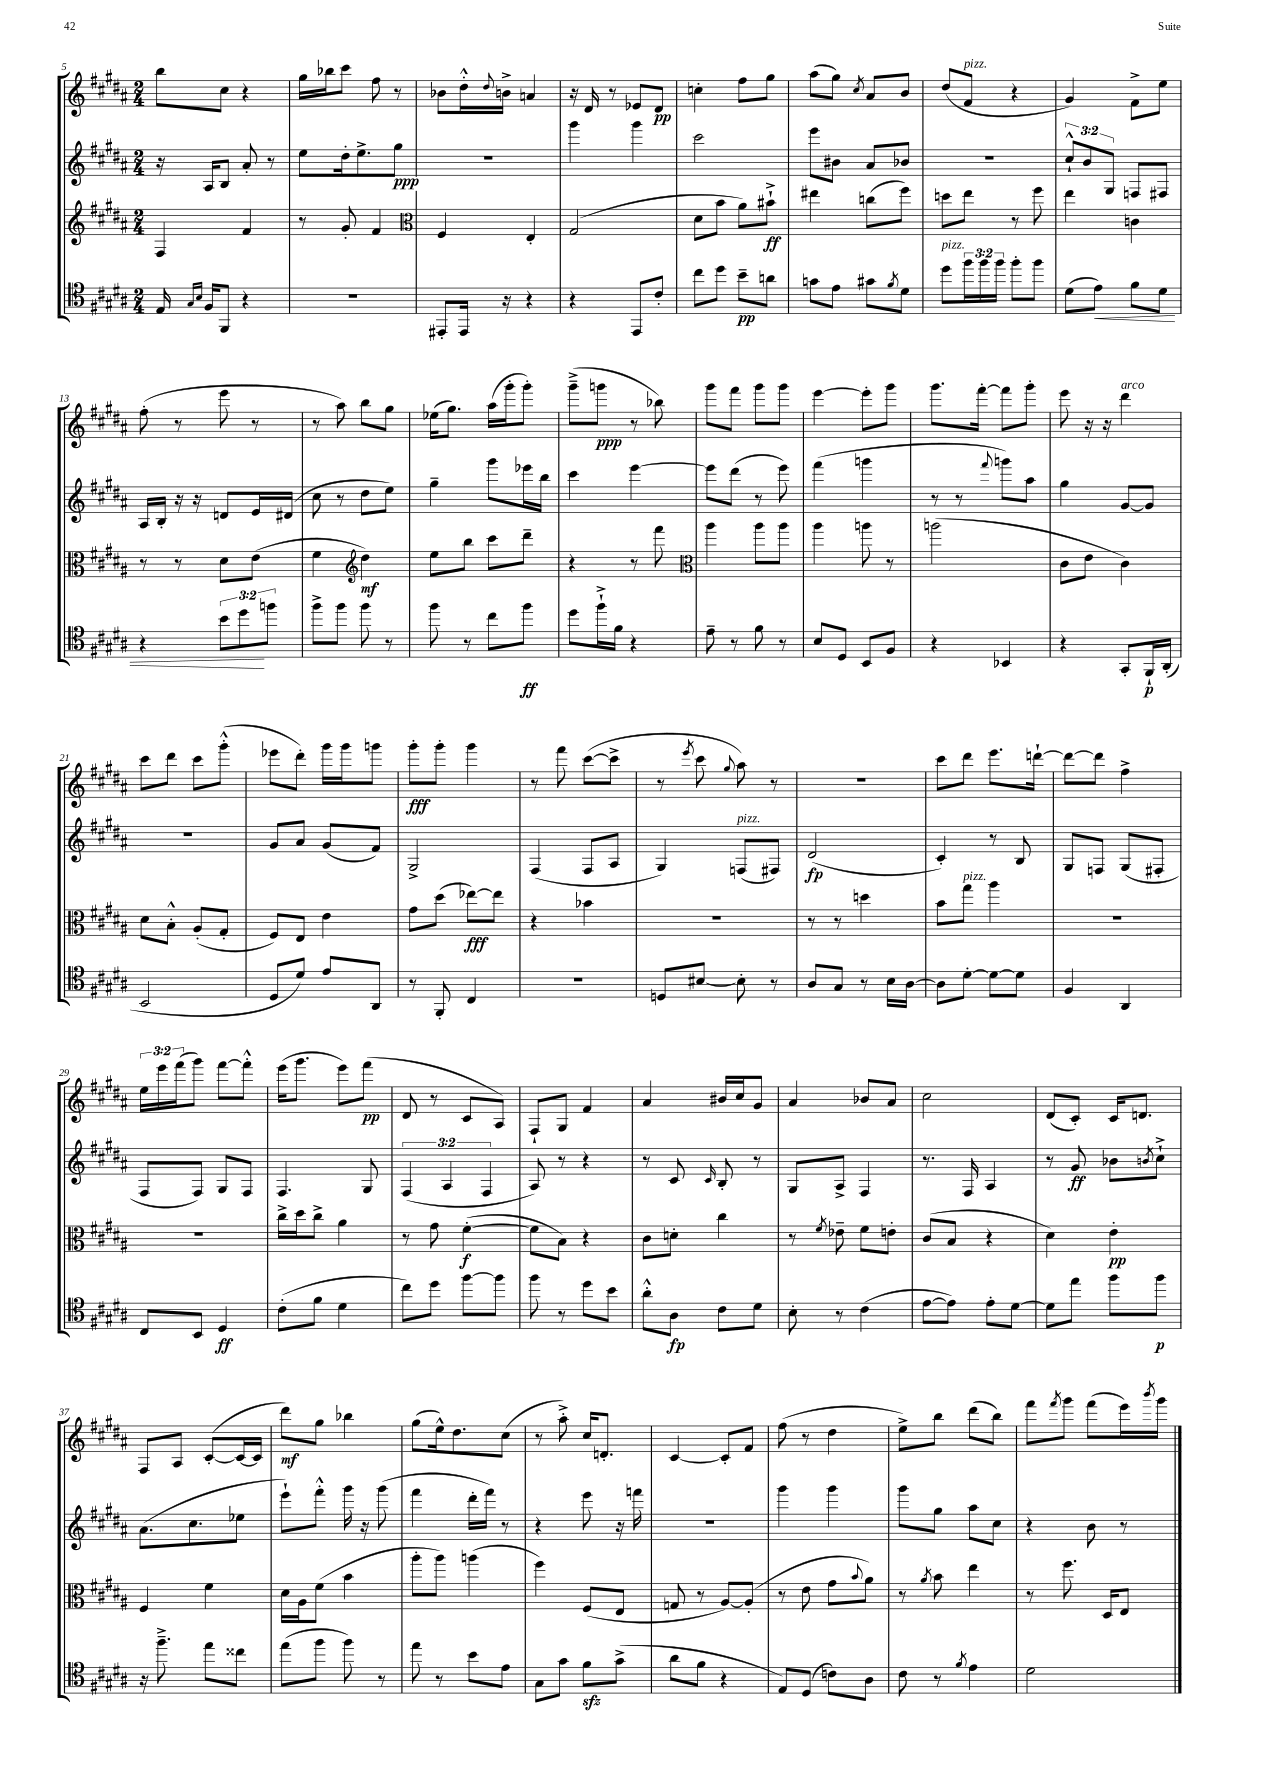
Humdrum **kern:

**kern	**kern	**kern	**kern
*staff4	*staff3	*staff2	*staff1
*clefC4	*clefG2	*clefG2	*clefG2
*k[f#c#g#d#a#]	*k[f#c#g#d#a#]	*k[f#c#g#d#a#]	*k[f#c#g#d#a#]
*M2/4	*M2/4	*M2/4	*M2/4
16E/	4F#/	16r	8bb\L
16qqG#/LL	.	.	.
16qqB/JJ	.	.	.
16F#/LK	.	16A#/LK	.
8FF#/J	.	8B/J	8cc#\J
4r	4f#/	8a#'/	4r
.	.	8r	.
=	=	=	=
2r	8r	8ee\L	16gg#\LL
.	.	.	16bb-\J
.	8g#'/	16dd#'\k	8ccc#\J
.	.	8.ee^\	.
.	4f#/	.	8ff#\
.	.	8gg#\J	8r
=	=	=	=
*	*clefC3	*	*
8EE#'/L	4F#/	2r	8b-\L
16EE#/Jk	.	.	16dd#'^^\L
.	.	.	8qqdd#/
16r	.	.	16b^\JJ
4r	4E'/	.	4a/
=	=	=	=
4r	(2G#/	4ggg#\	16r
.	.	.	16d#/
.	.	.	8r
8EE/L	.	4ggg#\	8e-/L
8c#'/J	.	.	8d#/J
=	=	=	=
8cc#\L	8d#\L	2ccc#\	4cc'\
8dd#\J	8b\J	.	.
8b~\L	8a#\L)	.	8ff#\L
8a\J	8b#`^\J	.	8gg#\J
=	=	=	=
8g\L	4ee#\	8eee\L	(8aa#\L
8e\J	.	8b#\J	8gg#\J)
.	.	.	8qcc#/
8g#\L	(8cc\L	8a#/L	8a#/L
8qf#/	.	.	.
8d#\J	8ff#\J)	8b-/J	8b/J
=	=	=	=
8dd#\L	8dd\L	2r	(8dd#/L
24ff#\L	8ee\J	.	8f#/J
24ff#\	.	.	.
24ff#\JJ	.	.	.
8ff#'\L	8r	.	4r
8ff#\J	8ff#\	.	.
=	=	=	=
(8d#\L	4ee\	12cc#`^^/L	4g#/)
.	.	12b/	.
8e\J)	.	.	.
.	.	12G#/J	.
8f#\L	4c\	8F/L	8f#^\L
8d#\J	.	8F#/J	8ee\J
=	=	=	=
4r	8r	16A#/LL	(8ff#'\
.	.	16B'/JJ	.
.	8r	16r	8r
.	.	16r	.
12b\L	8d#\L	8d/L	8eee\
12dd#\	.	.	.
.	(8e\J	16e/L	8r
12ff\J	.	.	.
.	.	(16d#/JJ	.
=	=	=	=
8ff#^\L	4f#\	8cc#\	8r
8ff#\J	.	8r	8aa#\)
*	*clefG2	*	*
8ff#\	4dd#\)	8dd#\L	8bb\L
8r	.	8ee\J)	8gg#\J
=	=	=	=
8ff#\	8ee\L	4gg#~\	(16ee-\LK
.	.	.	8.gg#\J)
8r	8bb\J	.	.
8cc#\L	8ccc#\L	8ggg#\L	(16aa#\LL
.	.	.	16ggg#'\J
8ff#\J	8ddd#~\J	16eee-\L	8ggg#'\J)
.	.	16bb\JJ	.
=	=	=	=
8dd#\L	4r	4ccc#\	(8ggg#~^\L
16ff#`^\L	.	.	8ggg\J
16f#\JJ	.	.	.
4r	8r	[4eee\	8r
.	8fff#\	.	8bb-\)
=	=	=	=
*	*clefC3	*	*
8e~\	4aa#\	8eee\]L	8ggg#\L
8r	.	(8ddd#\J	8fff#\J
8f#\	8aa#\L	8r	8ggg#\L
8r	8aa#\J	8eee\)	8ggg#\J
=	=	=	=
8B/L	4aa#\	(4fff#\	[4eee\
8D#/J	.	.	.
8BB/L	8aa\	4ggg\	8eee'\]L
8F#/J	8r	.	8ggg#\J
=	=	=	=
4r	(2aa\	8r	8.ggg#\L
.	.	8r	.
.	.	.	[16fff#'\Jk
.	.	8qqfff#/	.
4BB-/	.	8ggg\L)	8fff#\]L
.	.	8aa#\J	8ggg#'\J
=	=	=	=
4r	8c#\L	4gg#\	8eee\
.	8e\J	.	16r
.	.	.	16r
8GG#'/L	4c#\)	[8g#/L	4ddd#\
16FF#`/L	.	8g#/]J	.
(16AA#'/JJ	.	.	.
=	=	=	=
2BB/	8d#\L	2r	8ccc#\L
.	8B'^^\J	.	8ddd#\J
.	(8A#'/L	.	8ccc#\L
.	8G#'/J	.	(8ggg#'^^\J
=	=	=	=
8D#/L	8F#/L)	8g#/L	8eee-\L
8d#/J)	8E/J	8a#/J	8ddd#'\J)
8e/L	4e\	(8g#/L	16ggg#\LL
.	.	.	16ggg#\J
8AA#/J	.	8f#/J)	8ggg\J
=	=	=	=
8r	8g#\L	2G#^/	8ggg#'\L
8FF#'/	(8dd#\J	.	8ggg#'\J
4C#/	[8ee-\L)	.	4ggg#\
.	8ee-\]J	.	.
=	=	=	=
2r	4r	(4F#/	8r
.	.	.	8fff#\
.	4b-\	8F#/L	([8ccc#\L
.	.	8A#/J	8ccc#^\]J
=	=	=	=
8D/L	2r	4G#/)	8r
.	.	.	8qeee/
[8B#/J	.	.	8ccc#\
.	.	.	8qqgg#/
8B#'\]	.	(8F/L	8aa#\)
8r	.	8F#/J)	8r
=	=	=	=
8A#/L	8r	(2d#/	2r
8G#/J	8r	.	.
8r	4dd\	.	.
16B\LL	.	.	.
[16A#\JJ	.	.	.
=	=	=	=
8A#\]L	8b\L	4c#'/)	8ccc#\L
[8d#'\J	8gg#\J	.	8ddd#\J
8d#\_L	4aa#\	8r	8.eee\L
8d#\]J	.	8B/	.
.	.	.	[16ddd`\Jk
=	=	=	=
4F#/	2r	8G#/L	8ddd\_L
.	.	8F/J	8ddd\]J
4AA#/	.	(8G#/L	4ff#^\
.	.	8F#'/J	.
=	=	=	=
8C#/L	2r	8F#/L	24ee\LL
.	.	.	24eee\
.	.	.	(24fff#\J
8BB/J	.	8F#/J)	8ggg#\J)
4D#/	.	8G#/L	[8fff#\L
.	.	8F#/J	8fff#'^^\]J
=	=	=	=
(8c#'\L	16cc#^\LL	4.F#/	(16eee\LK
.	16dd#\J	.	8.ggg#\J
8f#\J	8cc#^\J	.	.
4d#\	4a#\	.	8eee\L)
.	.	8G#/	(8fff#\J
=	=	=	=
8cc#\L)	8r	(6F#/	8d#/
8dd#\J	8g#\	.	8r
.	.	6A#/	.
[8ff#\L	([4f#'\	.	8c#/L
.	.	6F#/	.
8ff#\]J	.	.	8A#/J)
=	=	=	=
8ff#\	8f#\]L	8A#/)	8F#`/L
8r	8B\J)	8r	8G#/J
8dd#\L	4r	4r	4f#/
8b\J	.	.	.
=	=	=	=
8a#'^^\L	8c#\L	8r	4a#/
8A#\J	8d'\J	8c#/	.
.	.	16qqc#/	.
8c#\L	4cc#\	8B'/	16b#/LL
.	.	.	16cc#/J
8d#\J	.	8r	8g#/J
=	=	=	=
8B'\	8r	8G#/L	4a#/
.	8qf#/	.	.
8r	8e-~\	8A#^/J	.
(4c#\	8f#\L	4F#/	8b-/L
.	8e'\J	.	8a#/J
=	=	=	=
[8e\L	(8c#/L	8.r	2cc#\
8e\]J)	8B/J	.	.
.	.	16F#/	.
8e'\L	4r	4A#/	.
[8d#\J	.	.	.
=	=	=	=
8d#\]L	4d#\)	8r	(8d#/L
8ee\J	.	8g#/	8c#'/J)
8ff#\L	4e'\	8b-\L	16c#/LK
.	.	.	8.d/J
.	.	8qb/	.
8ff#\J	.	8cc#`^\J	.
=	=	=	=
16r	4F#/	(8.a#\L	8F#/L
8.ff#~^\	.	.	.
.	.	.	8A#/J
.	.	8.cc#\	.
8ee\L	4f#\	.	([8c#'/L
8cc##\J	.	8ee-\J	16c#/_L
.	.	.	16c#/]JJ
=	=	=	=
(8ee\L	16d#\LL	8eee`\L)	8ddd#\L)
.	16A#\J	.	.
8ff#\J	(8f#\J	8fff#'^^\J	8gg#\J
8ff#\)	4b\	16ggg#\	4bb-\
.	.	16r	.
8r	.	(8ggg#\	.
=	=	=	=
8ee\	8aa#'\L	4fff#\	(8gg#\L
8r	8aa#\J)	.	16ee^^\k)
.	.	.	8.dd#\
8b\L	(4aa\	16ddd#'\LL	.
.	.	16fff#\JJ)	.
8e\J	.	8r	(8cc#\J
=	=	=	=
8G#\L	4ff#\)	4r	8r
8g#\J	.	.	8aa#'^\)
8f#\L	(8F#/L	8eee\	16cc#/LK
.	.	.	8.d'/J
(8g#^\J	8E/J	16r	.
.	.	16fff\	.
=	=	=	=
8a#\L	8G/	2r	[4c#/
8f#\J	8r	.	.
4r	[8A#/L)	.	8c#'/]L
.	(8A#'/]J	.	8f#/J
=	=	=	=
8E/L)	8r	4ggg#\	(8ff#\
(8D#/J	8e\	.	8r
8c\L)	8g#\L	4ggg#\	4dd#\
.	8qqb/	.	.
8A#\J	8a#\J)	.	.
=	=	=	=
8c#\	8r	8ggg#\L	8ee^\L)
.	8qa#/	.	.
8r	8b\	8gg#\J	8bb\J
8qf#/	.	.	.
4e\	4ee\	8aa#\L	(8ddd#\L
.	.	8cc#\J	8bb\J)
=	=	=	=
2d#\	8r	4r	8fff#\L
.	.	.	8qfff#/
.	8.ff#\	.	8ggg#\J
.	.	8b\	(8fff#\L
.	16D#/LK	.	.
.	8E/J	8r	16eee\L)
.	.	.	8qbbb/
.	.	.	16ggg#\JJ
==	==	==	==
*-	*-	*-	*-
